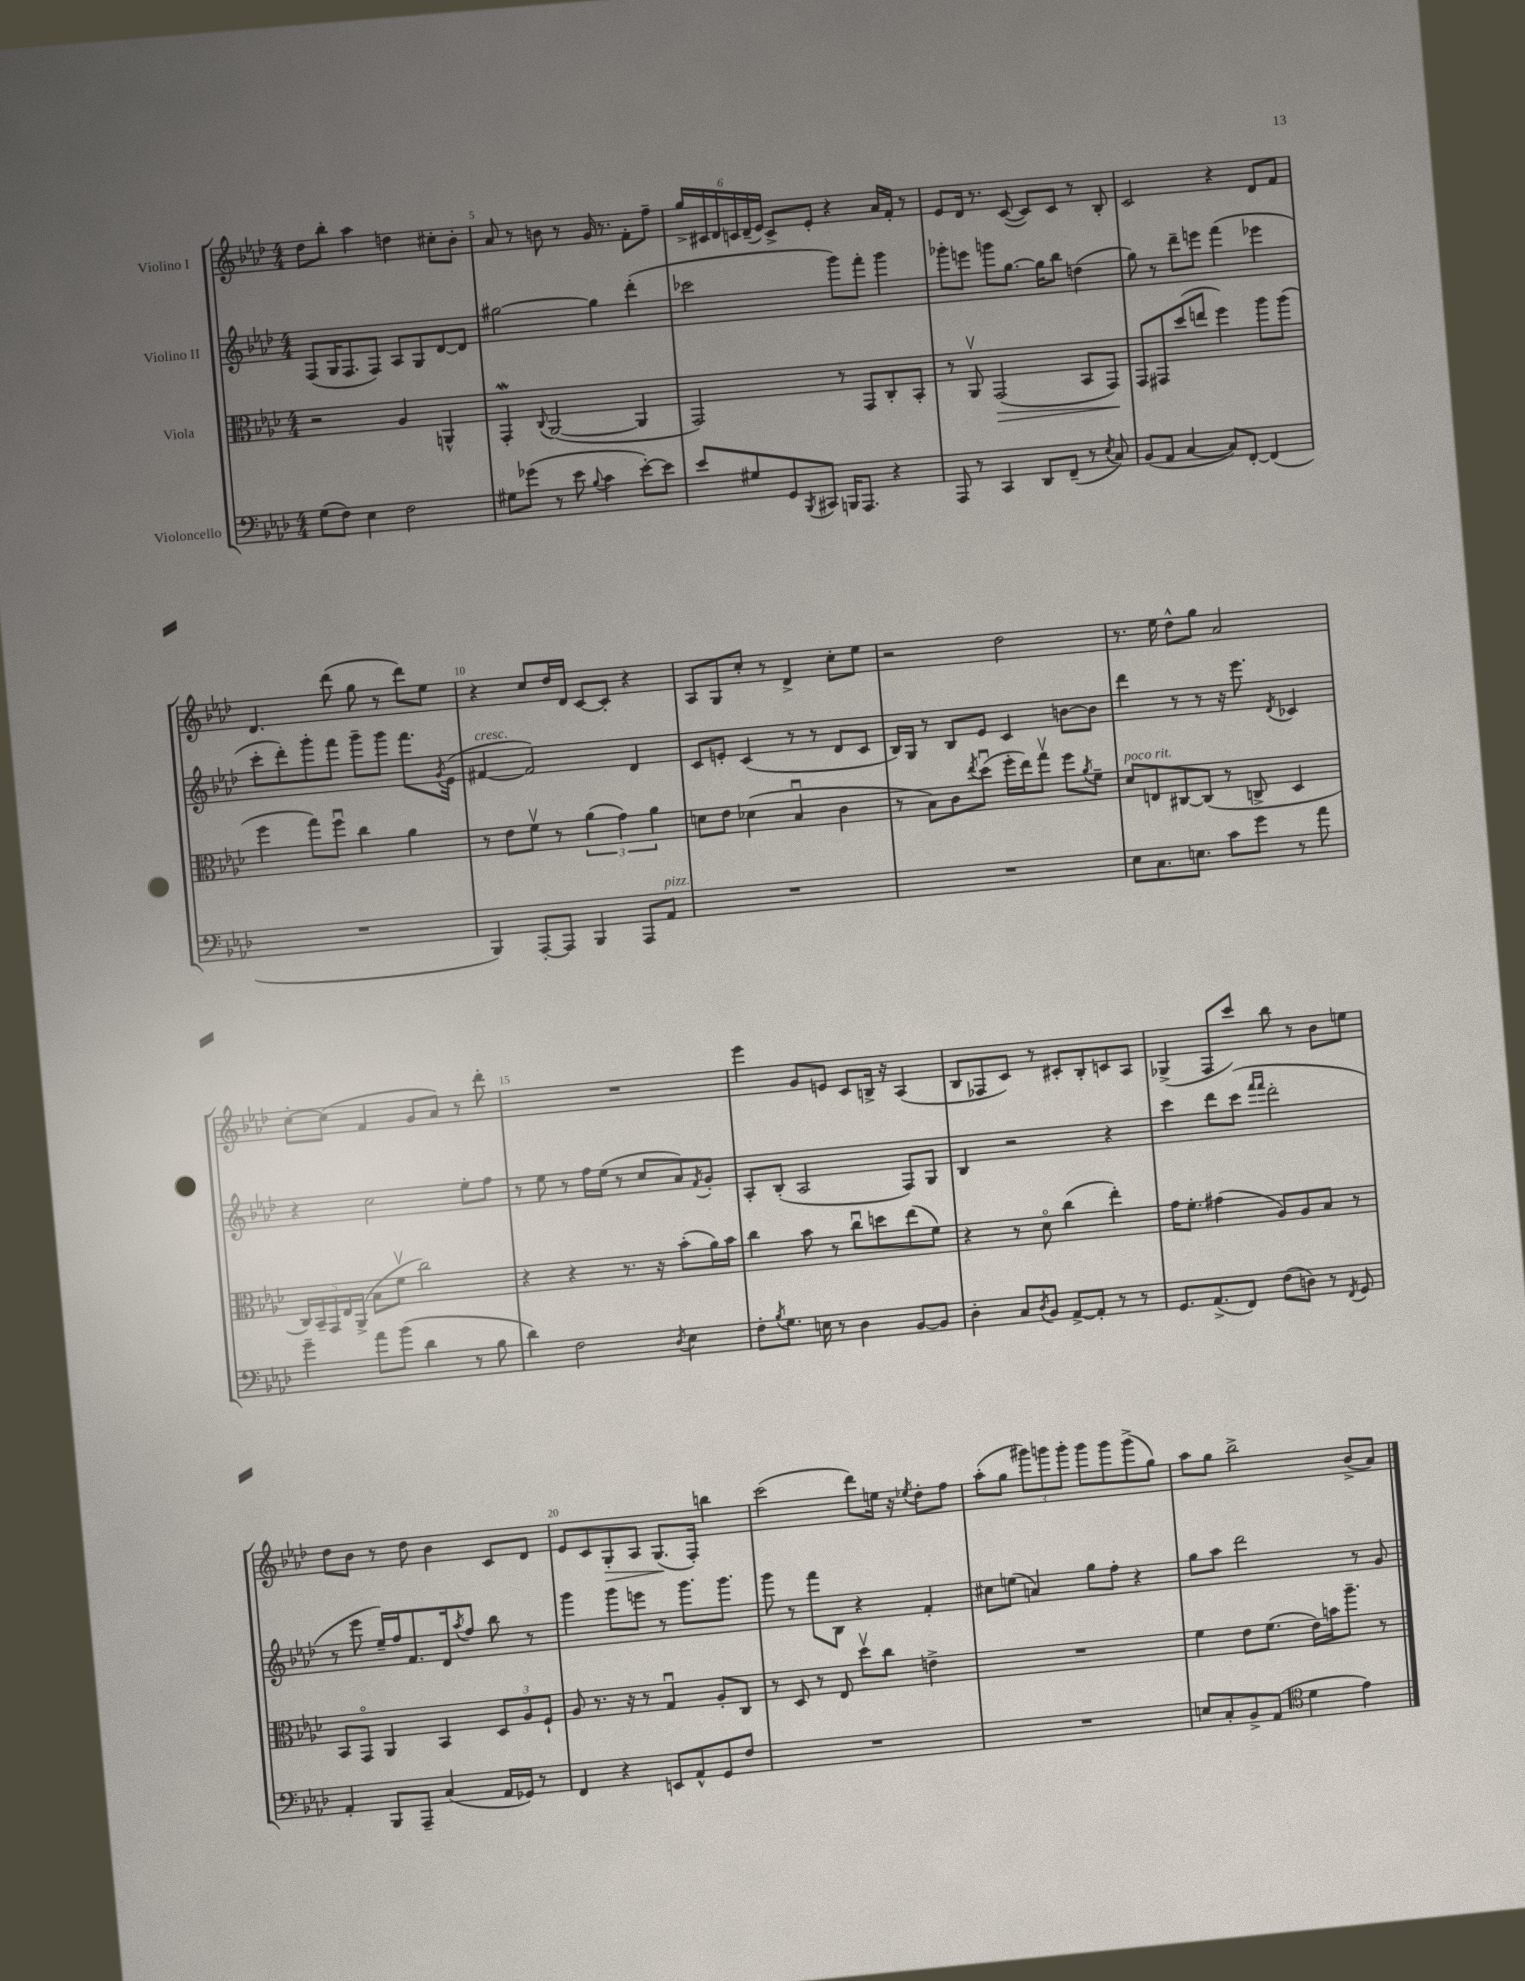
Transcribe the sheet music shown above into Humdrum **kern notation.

**kern	**kern	**kern	**kern
*staff4	*staff3	*staff2	*staff1
*clefF4	*clefC3	*clefG2	*clefG2
*k[b-e-a-d-]	*k[b-e-a-d-]	*k[b-e-a-d-]	*k[b-e-a-d-]
*M4/4	*M4/4	*M4/4	*M4/4
(8G	2r	(8F	8dd-
8F)	.	16G	8bb-'
.	.	8.F	.
4E-	.	.	4aa-
.	.	8F)	.
2F	4A-	8A-	4dd
.	.	8G	.
.	4AA^^	[8d-	8cc#'
.	.	8d-]	8b-'
=	=	=	=
8G#	4GG'	[2gg#	8a-
(8g-	.	.	8r
.	8qqC	.	.
8r	([2AA-	.	8b
8e-	.	.	8r
8qqB-	.	.	.
4c	.	4gg#]	16g
.	.	.	8.r
[8e-')	4AA-]	(4ddd-'	8f'
8e-]	.	.	8ff~
=	=	=	=
8e-	2GG)	2ccc-	24gg^
.	.	.	24c#
.	.	.	24d-
8G#	.	.	24c
.	.	.	(24d-~
.	.	.	24e-)
8GG	.	.	8c^
8qBBB-	.	.	.
8CC#	.	.	8e-'
16BBB	8r	8ggg)	4r
8.AAA-	.	.	.
.	8GG	8fff'	.
4r	8C'	4ggg	16a-
.	.	.	16f'
.	8BB-'	.	8r
=	=	=	=
8AAA-	8r	8ggg-'	8e-
8r	8AA-v	8eee	16d-
.	.	.	8.r
4CC	(2GG	8ggg	.
.	.	[8.gg	([8c
8DD-	.	.	8c])
.	.	16gg]	.
(8FF~	.	8bb-	8c
8r	8BB-	(4dd	8r
8qE-	.	.	.
8C)	8GG)	.	8B-'
=	=	=	=
(8BB-	8GG	8gg)	2c
8AA-	8GG#	8r	.
[4C	(8dd-	8ddd-~	.
.	8ee	8eee	.
8C])	4ff)	(4fff	4r
[8FF'	.	.	.
(4FF]	8aa-	4eee-	8d-
.	(8aa-	.	8f
=	=	=	=
1r	4ff	8ccc'	4.d-
.	.	8ddd-')	.
.	8gg)	8ggg'	.
.	8ffu	8fff	(8ddd-
.	4cc	8ggg~	8gg
.	.	8ggg	8r
.	4a-	8.fff	8ddd-)
.	.	.	8ee-
.	.	8qg	.
.	.	(16e-	.
=	=	=	=
4BBB-)	8r	[4f#	4r
.	8e-	.	.
[8AAA-'	8fv	2f#])	8cc
8AAA-]	8r	.	16dd-
.	.	.	16d-
4BBB-	(6a-	.	[8c
.	.	.	8c']
.	6g)	.	.
8AAA-	.	4d-	4r
.	6a-	.	.
8AA-	.	.	.
=	=	=	=
1r	8d	8c	8A-
.	8e-	8e'	8G
.	(4d-	(4c	8cc'
.	.	.	8r
.	4B-u	8r	4d-^
.	.	8r	.
.	4c	8d-	8cc'
.	.	8c	8ee-
=	=	=	=
1r	8r	16B-)	2r
.	.	16G	.
.	8B-)	8r	.
.	8c	8B-	.
.	8qee-	.	.
.	(8dd-u	8e-	.
.	16ff'	4c	2dd-
.	16ee-)	.	.
.	8ggv	.	.
.	8ff	[8b	.
.	8qa-	.	.
.	8f~	8b]	.
=	=	=	=
8E-	8d-	4ddd-	8.r
8.C	8E	.	.
.	.	.	16ee-
.	[8C#	8r	8dd-^^
8.E	.	.	.
.	(8C#]	8r	8gg
8c	8r	16r	2a-
.	.	8.eee-	.
8g	8C^	.	.
.	.	8qd-	.
8r	4D-	4c-	.
8a-	.	.	.
=	=	=	=
4g~	20C)	4r	[8cc'
.	20BB-~	.	.
.	20GG	.	.
.	.	.	(8cc]
.	20E-	.	.
.	(20AA-^	.	.
8a-	8B-	2cc	4f
(8b-	8fv	.	.
4d-	2cc)	.	8g
.	.	.	8a-)
8r	.	8ee-'	8r
8B-	.	8ff	8ddd-'
=	=	=	=
4d-)	4r	8r	1r
.	.	8ee-	.
2F	4r	8r	.
.	.	16ff	.
.	.	(16ee-	.
.	8.r	8r	.
.	.	8cc	.
.	16r	.	.
8qD-	.	.	.
4E-	(8b-'	8a-)	.
.	.	8qf	.
.	16a-)	8g'	.
.	16b-	.	.
=	=	=	=
8F'	4cc	8A-'	4eee-
8qB-	.	.	.
8.G	.	(8B-'	.
.	8b-	2A-	8g
16E	.	.	.
8r	8r	.	8e
4D-	8ccu	.	8c
.	8dd	.	16B^
.	.	.	16r
[8BB-	(8ee-	8F)	(4A-
8BB-]	8f)	8G	.
=	=	=	=
4D-'	4r	4B-	8B-
.	.	.	8F-
8C	8r	2r	8c)
8qD-	.	.	.
8BB-	8d-o	.	8r
[8AA-^	(4cc	.	8c#'
8AA-']	.	.	8B-'
8r	4ee-')	4r	8c
8r	.	.	8A-
=	=	=	=
8.GG	16g	4ccc	(4G-^
.	8.f'	.	.
(8.AA-^	.	.	.
.	(4g#	8ddd-	8F
8FF)	.	(8ccc	8ccc)
.	.	16qqfff	.
.	.	16qqfff	.
(8F	8A-)	2ddd-'	8bb-
8D)	8A-	.	8r
8r	8B-	.	8b-
8qFF	.	.	.
8GG	8r	.	8ee
=	=	=	=
4AA-'	8BB-	8r	8dd-
.	8GGo	8eee-	8b-
8BBB-	4AA-	16ee-~)	8r
.	.	16ff	.
8AAA-~	.	8.f	8dd-
(4C	4BB-	.	4b-
.	.	16d-	.
.	.	8qaa-	.
.	.	8ff	.
16AA-	12D-	8bb-	8c
16GG-)	.	.	.
.	12A-	.	.
8r	.	8r	8d-
.	12F`	.	.
=	=	=	=
4FF	8A-	4ggg	8e-
.	8.r	.	8c
4r	.	8ggg	8G'
.	16r	.	.
.	8r	8eee	8A-
8EE	4Gu	8r	(8.G
8AA-^^	.	8.ggg	.
.	.	.	16F')
8GG	8A-'	.	4bb
.	.	8.ggg	.
8F	8C	.	.
=	=	=	=
1r	8r	8ggg	(2ccc
.	8D-	8r	.
.	8r	8fff	.
.	8E-	8B-	.
.	8dd-v	4r	8ddd-)
.	8cc	.	16ee
.	.	.	16r
.	.	.	8qee-
.	4e^	4f'	8dd-'
.	.	.	8ff
=	=	=	=
1r	1r	8cc#	(8aa-'
.	.	(8ee	8gg
.	.	4a)	12ggg#)
.	.	.	12ggg
.	.	.	12ggg'
.	.	8gg	8ggg
.	.	8ff'	8ggg
.	.	4r	(8ggg^
.	.	.	8gg)
=	=	=	=
8E	4f	8gg	8aa-
8C'	.	8aa-	8gg
8BB-^	8e-	2ddd-	2bb-^
(8AA-	(8.f	.	.
*clefC4	*	*	*
4d-	.	.	.
.	16e-)	.	.
.	16b	.	.
.	8.aa-~	.	.
4e-)	.	8r	(8b-^
.	8r	8g	8a-)
==	==	==	==
*-	*-	*-	*-
